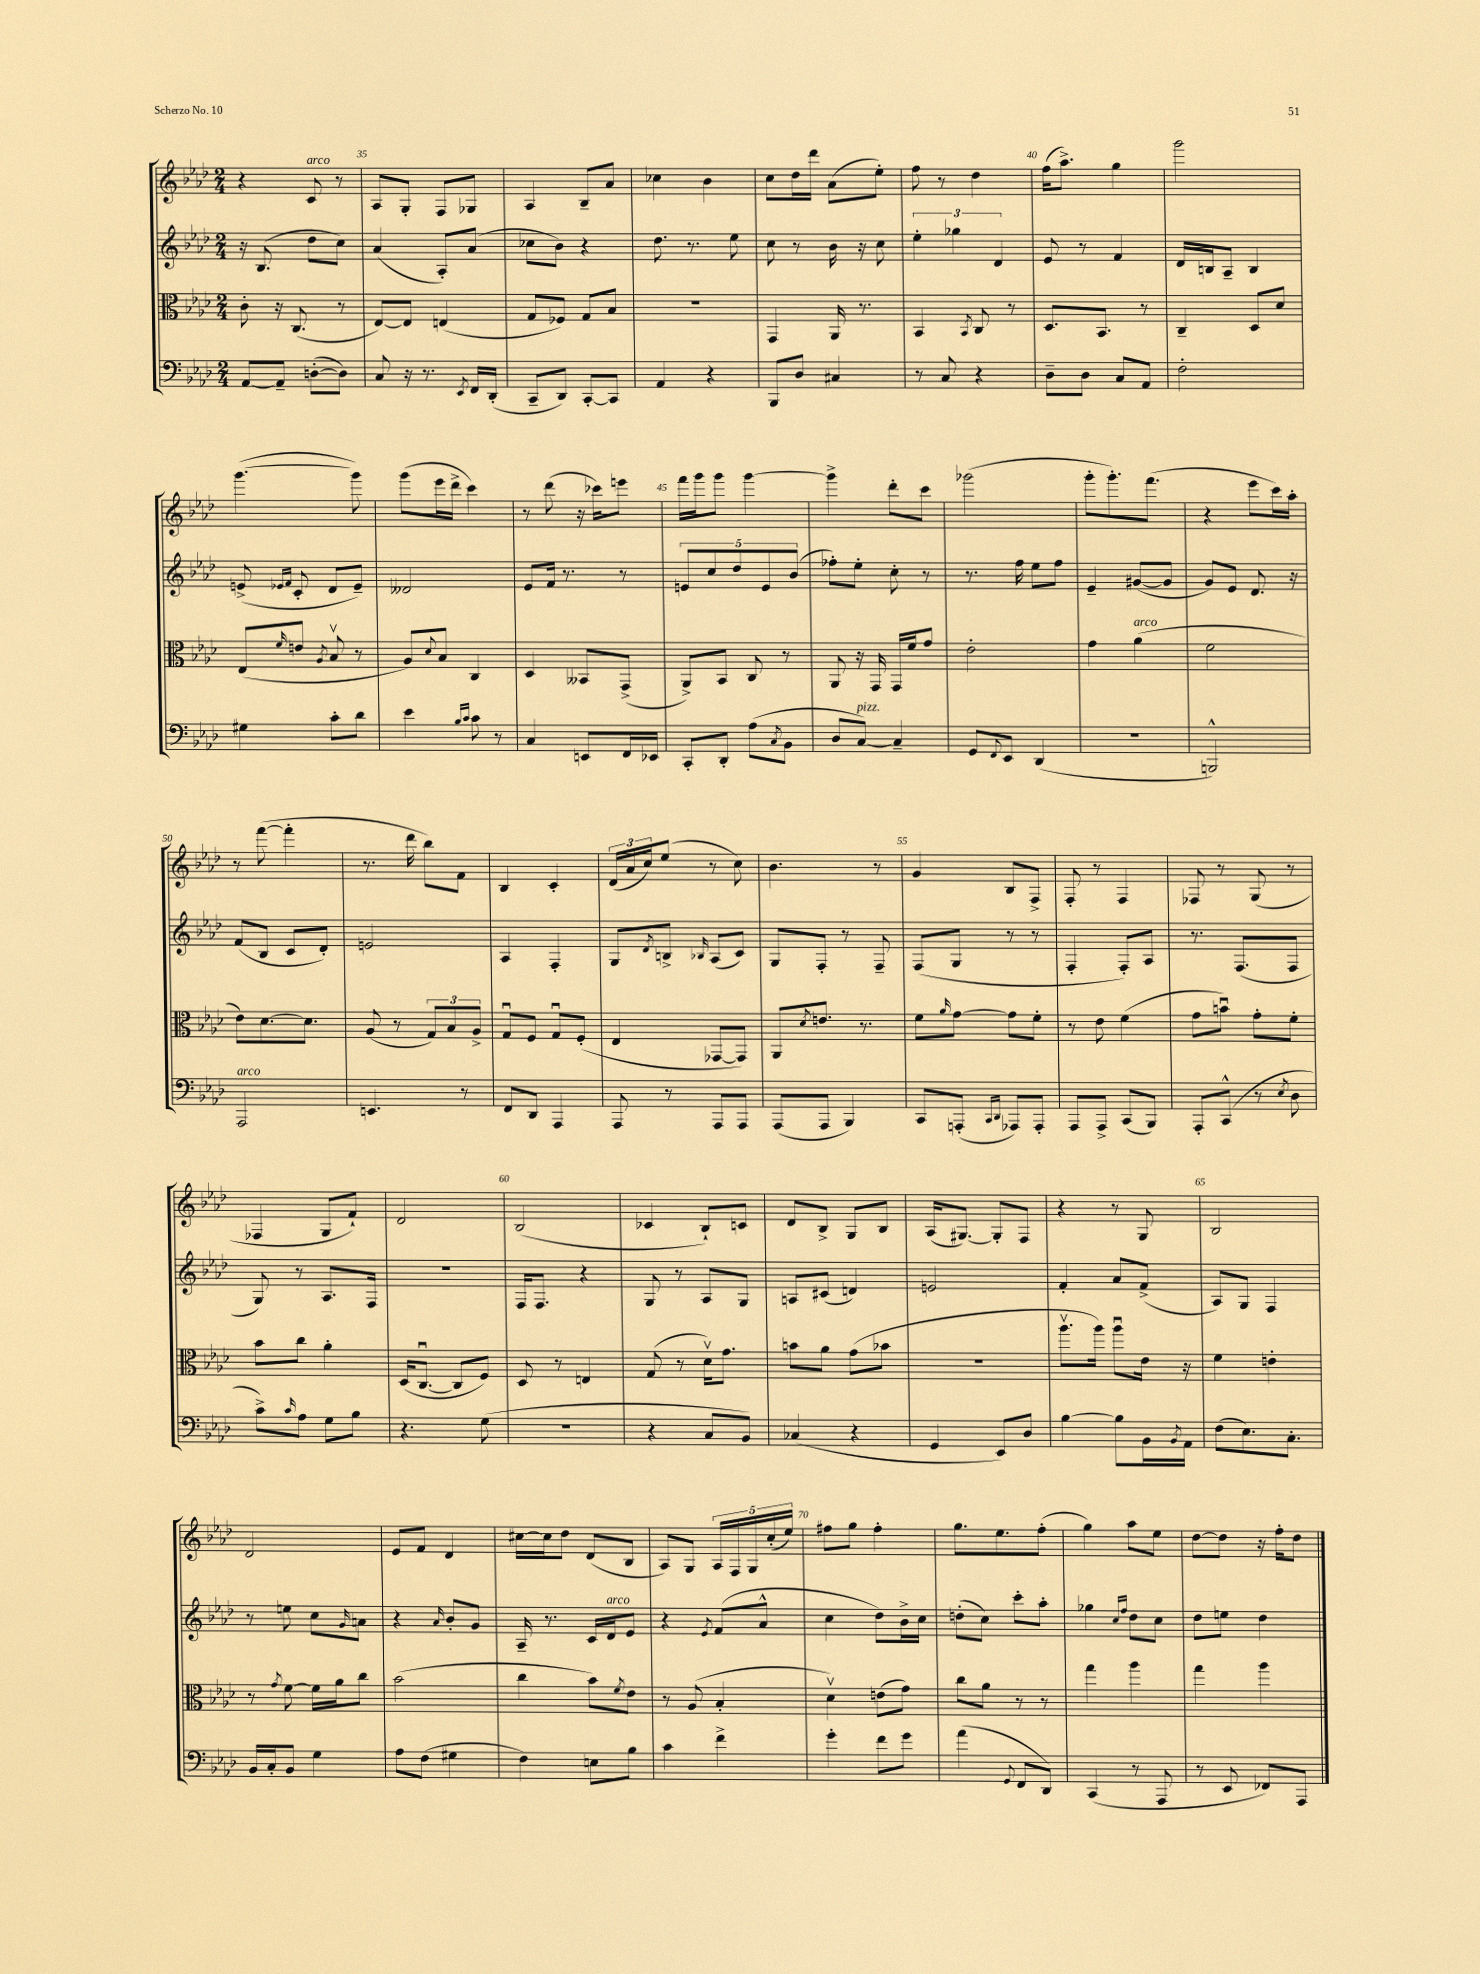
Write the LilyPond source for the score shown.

<<
\new StaffGroup <<
\new Staff = "s0" {
    \clef treble \key aes \major \numericTimeSignature \time 2/4
    r4 c'8^\markup { \italic "arco" } r8 |
    aes8 g8-. f8 ges8 |
    aes4 bes8-- aes'8 |
    ces''4 bes'4 |
    c''8 des''16 des'''16 aes'8( ees''8-.) |
    f''8 r8 des''4 |
    f''16( aes''8.->) g''4 |
    g'''2 |
    g'''4.~( g'''8) |
    g'''8( ees'''16 des'''16-> c'''4) |
    r8 des'''8( r16 ces'''16) e'''8 |
    f'''16 g'''16 g'''8 g'''4~ |
    g'''4-> des'''8-. c'''8 |
    ges'''2( |
    g'''8-. g'''8.-.) f'''8.( |
    r4 ees'''8 c'''16) aes''16-. |
    r8 f'''8~( f'''4-. |
    r8. des'''16 bes''8) f'8 |
    bes4 c'4-. |
    \tuplet 3/2 { des'16( aes'16 c''16) } ees''8( r8 c''8) |
    bes'4. r8 |
    g'4 bes8 f8-> |
    f8-. r8 f4 |
    fes8 r8 g8( r8 |
    fes4 g8 f'8-!) |
    des'2 |
    bes2( |
    ces'4 bes8-!) c'8 |
    des'8 bes8-> g8 bes8 |
    aes16( gis8.~) gis8-. f8 |
    r4 r8 g8 |
    bes2 |
    des'2 |
    ees'8 f'8 des'4 |
    cis''16~ cis''16 des''8 des'8( bes8 |
    aes8) g8 \tuplet 5/4 { aes16 f16 g16 c''16-.( ees''16) } |
    fis''8 g''8 fis''4-. |
    g''8. ees''8. f''8-.( |
    g''4) aes''8 ees''8 |
    des''8~ des''8 r16 f''16-. des''8 \bar "|." |
}
\new Staff = "s1" {
    \clef treble \key aes \major \numericTimeSignature \time 2/4
    r16 bes8.( des''8 c''8) |
    aes'4( aes8-.) aes'8( |
    ces''8 bes'8) r4 |
    des''8. r8. ees''8 |
    c''8 r8 bes'16 r16 c''8 |
    \tuplet 3/2 { ees''4-. ges''4 des'4 } |
    ees'8 r8 f'4 |
    des'16 b16 aes8-- b4 |
    e'8->( \grace { ees'16 f'16 } c'8-. des'8 ees'8--) |
    deses'2 |
    ees'8 f'16 r8. r8 |
    \tuplet 5/4 { e'8 c''8 des''8 e'8 bes'8( } |
    fes''8-.) ees''8-. c''8-. r8 |
    r8. f''16 ees''8 f''8 |
    ees'4-- gis'8~( gis'8 |
    g'8) ees'8 des'8. r16 |
    f'8( bes8 c'8 des'8-.) |
    e'2 |
    aes4 f4-. |
    g8 \acciaccatura { des'8 } b8-> \grace { bes16 } aes8( c'8) |
    g8 f8-. r8 f8-- |
    f8( g8 r8 r8 |
    f4-. f8-.) aes8 |
    r8. f8.( f8 |
    g8) r8 aes8. f16 |
    r2 |
    f16 f8. r4 |
    g8 r8 aes8 g8 |
    a8 cis'8( d'4) |
    e'2 |
    f'4-. aes'8 f'8->( |
    aes8) g8 f4 |
    r8 e''8 c''8 \grace { g'16 } a'8 |
    r4 \grace { aes'16 } bes'8-. g'8 |
    aes16-- r8. c'16 des'16^\markup { \italic "arco" } ees'8 |
    r4 \acciaccatura { ees'8 } f'8( aes'8-^ |
    c''4 des''8) bes'16-> c''16 |
    d''8-.( c''8) c'''8-. aes''8-. |
    ges''4 \grace { c''16 f''16 } des''8 c''8 |
    des''8 e''8 des''4 \bar "|." |
}
\new Staff = "s2" {
    \clef alto \key aes \major \numericTimeSignature \time 2/4
    c'8-. r16 c8.( r8 |
    ees8~) ees8 e4( |
    g8 fes8) g8 bes8 |
    R2 |
    g,4 aes,16 r8. |
    bes,4 \acciaccatura { bes,8 } c8 r8 |
    des8. bes,8. r8 |
    c4-- des8 des'8 |
    ees8( \grace { f'16 } e'8 \acciaccatura { aes8 } bes8\upbow r8 |
    aes8) \appoggiatura { des'8 } bes8 c4 |
    des4 beses,8 g,8->( |
    aes,8->) bes,8 c8 r8 |
    aes,8 r16 g,16 g,16 f'16 g'8 |
    ees'2-. |
    g'4 aes'4^\markup { \italic "arco" }( |
    f'2 |
    ees'8) des'8.~ des'8. |
    aes8( r8 \tuplet 3/2 { g8) bes8 aes8-> } |
    g8\downbow f8 g8\downbow f8-.( |
    ees4 ges,8~ ges,8) |
    aes,8 \acciaccatura { des'8 } e'8. r8. |
    f'8 \grace { aes'16 } g'8~ g'8 f'8-. |
    r8 ees'8 f'4( |
    g'8 b'8\downbow) g'8-. f'8-. |
    bes'8 c''8 aes'4-. |
    des16( c8.~\downbow c8 f8) |
    des8 r8 e4 |
    g8( r8 des'16\upbow) g'8. |
    b'8 aes'8 g'8( bes'8 |
    R2 |
    aes''8.\upbow aes''16) aes''8\downbow ees'16 r16 |
    f'4 e'4-. |
    r8 \acciaccatura { g'8 } f'8~ f'16 aes'16 c''8 |
    bes'2( |
    c''4 bes'8) \acciaccatura { f'8 } ees'8 |
    r8 aes8( bes4-. |
    des'4\upbow) e'8( g'8) |
    c''8 aes'8 r8 r8 |
    g''4 aes''4 |
    g''4 aes''4 \bar "|." |
}
\new Staff = "s3" {
    \clef bass \key aes \major \numericTimeSignature \time 2/4
    aes,8~ aes,8-- d8~-.( d8) |
    c8 r16 r8. \acciaccatura { ees,8 } f,16 des,16-.( |
    c,8-- des,8) c,8~-. c,8 |
    aes,4 r4 |
    bes,,8 des8 cis4 |
    r8 c8 r4 |
    des8-- des8 c8 aes,8 |
    f2-. |
    gis4 c'8-. des'8 |
    ees'4 \grace { bes16 c'16 } c'8 r8 |
    c4 e,8 f,16 ees,16 |
    c,8-. des,8-. aes8( \acciaccatura { c8 } bes,8 |
    des8 c8~^\markup { \italic "pizz." }) c4-- |
    g,8 \appoggiatura { f,8 } ees,8 des,4( |
    R2 |
    b,,2-^) |
    aes,,2^\markup { \italic "arco" } |
    e,4. r8 |
    f,8 des,8 aes,,4 |
    aes,,8 r8 aes,,8 aes,,8 |
    aes,,8( aes,,8 bes,,4) |
    c,8 a,,8-.( \grace { c,16 des,16 } aes,,8) aes,,8-. |
    aes,,8 aes,,8-> c,8( bes,,8) |
    aes,,8-. c,8-^( r8 \acciaccatura { ees8 } des8 |
    c'8->) \grace { c'16 } aes8 g8 bes8 |
    r4. g8( |
    R2 |
    r4 c8 bes,8) |
    ces4( r4 |
    g,4 ees,8) des8 |
    bes4~ bes8 bes,16 \acciaccatura { bes,8 } aes,16 |
    f8( ees8.) c8.-. |
    bes,16 c16-. bes,8 g4 |
    aes8 f8( gis4 |
    f4) e8 bes8 |
    c'4 f'4-> |
    g'4-. f'8 g'8 |
    aes'4( \appoggiatura { g,8 } f,8 des,8) |
    c,4( r8 aes,,8 |
    r8 ees,8 fes,8) aes,,8 \bar "|." |
}
>>
>>
\layout { \context { \Score currentBarNumber = #34 \override BarNumber.break-visibility = ##(#f #t #t) barNumberVisibility = #(every-nth-bar-number-visible 5) } }
